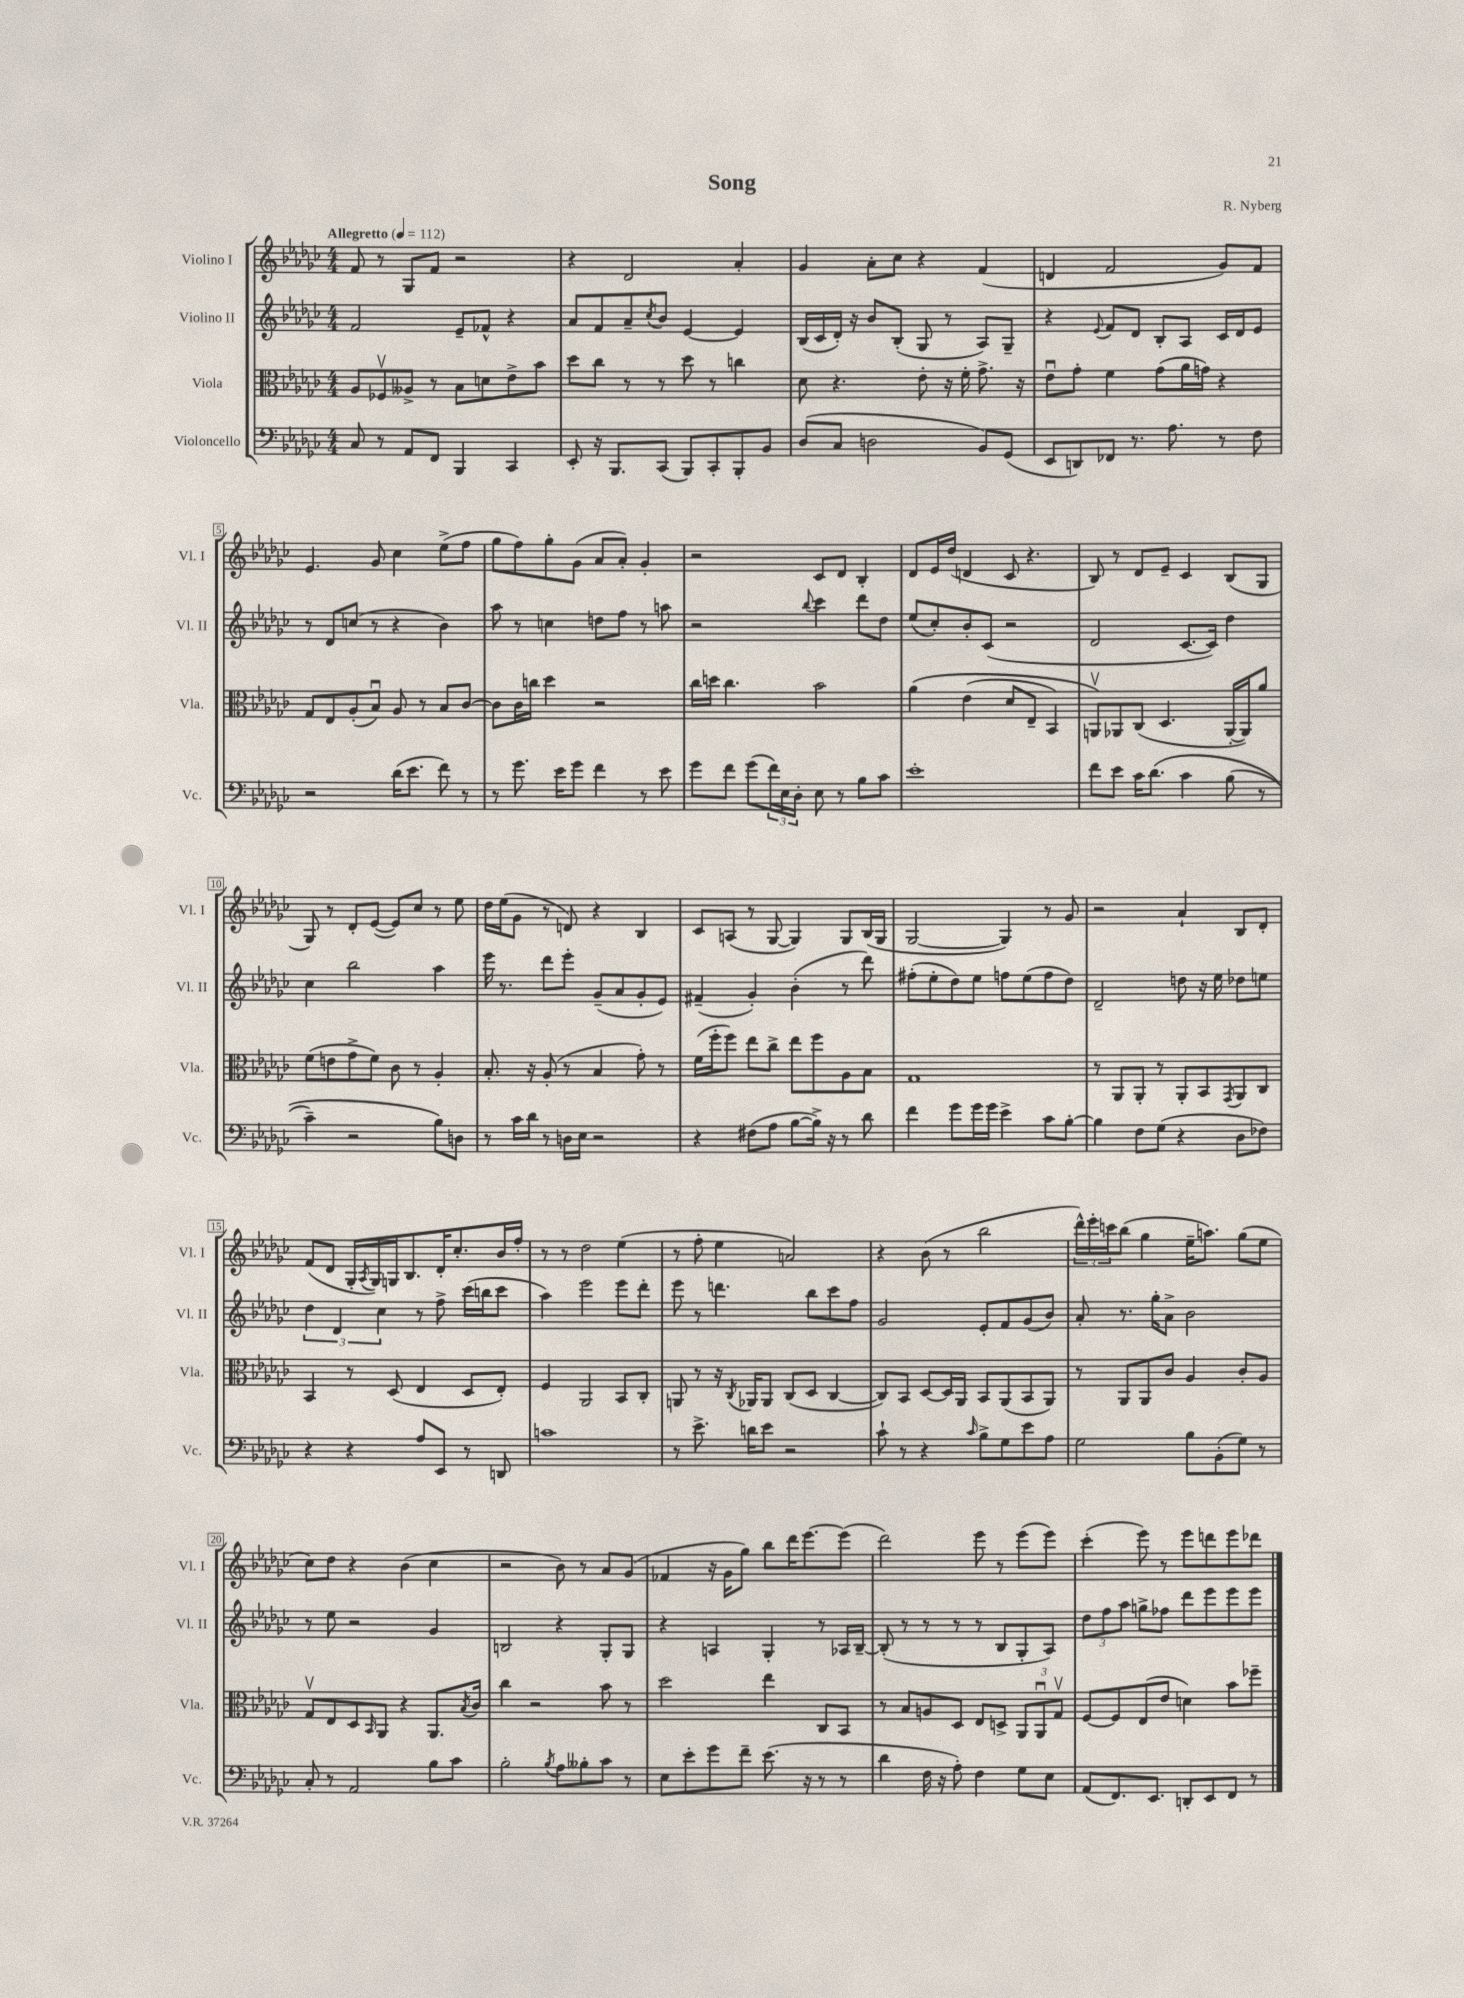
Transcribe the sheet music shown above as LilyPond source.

\header { title = "Song" composer = "R. Nyberg" }
<<
\new StaffGroup <<
\new Staff = "s0" \with { instrumentName = "Violino I" shortInstrumentName = "Vl. I" } {
    \clef treble \key ges \major \numericTimeSignature \time 4/4 \tempo "Allegretto" 4 = 112
    f'8 r8 ges8 f'8 r2 |
    r4 des'2 aes'4-. |
    ges'4 aes'8-. ces''8 r4 f'4( |
    d'4 f'2 ges'8) f'8 |
    ees'4. ges'8 ces''4 ees''8->( f''8 |
    ges''8 f''8) ges''8-. ges'8( aes'8 aes'8-.) ges'4-. |
    r2 ces'8 des'8 bes4-. |
    des'8 ees'16 des''16( d'4 ces'8 r4. |
    bes8) r8 des'8 ees'8-- ces'4 bes8( ges8 |
    ges8) r8 des'8-. ees'8~( ees'8) ces''8 r8 ees''8 |
    des''16 ees''16( ges'8 r8 d'8) r4 bes4 |
    ces'8 a8( r8 ges8~ ges4) ges8 bes16( ges16 |
    ges2~ ges4) r8 ges'8 |
    r2 aes'4-! bes8 des'8-. |
    f'8( des'8 ges16-. \acciaccatura { aes8 } ges16) g16 bes8. des'16-. ces''8.-. bes'16 f''16-. |
    r8 r8 des''2 ees''4( |
    r8 f''8-. ees''4 a'2) |
    r4 bes'8( r8 bes''2 |
    \tuplet 3/2 { des'''16-^) ees'''16-. c'''16 } bes''8( ges''4 ees''16-- a''8.) ges''8( ees''8 |
    ces''8) des''8 r4 bes'4( ces''4 |
    r2 bes'8) r8 aes'8 ges'8( |
    fes'4 r16 ges'16 ges''8) bes''8 des'''16 ees'''8.~ ees'''8( |
    des'''2) ees'''8 r8 ees'''8( ees'''8) |
    ces'''4-.( ees'''8) r8 ees'''8 d'''8 ees'''8 des'''8 \bar "|." |
}
\new Staff = "s1" \with { instrumentName = "Violino II" shortInstrumentName = "Vl. II" } {
    \clef treble \key ges \major \numericTimeSignature \time 4/4
    f'2 ees'8-- fes'8-^ r4 |
    aes'8 f'8 aes'8-- \acciaccatura { ces''8 } bes'8 ees'4~ ees'4 |
    bes16( ces'16 des'16-.) r16 bes'8 bes8-.( ges8 r8 aes8) ges8-- |
    r4 \appoggiatura { ees'8 } f'8 des'8 bes8-. aes8 ces'16 des'16 ees'8 |
    r8 des'8 c''8( r8 r4 bes'4) |
    aes''8 r8 c''4 d''8 f''8 r8 a''8 |
    r2 \appoggiatura { bes''8 } ces'''4 des'''8 des''8 |
    ees''8( ces''8-.) bes'8-. ces'8( r2 |
    des'2 ces'8.~ ces'16) des''4 |
    ces''4 bes''2 aes''4 |
    ees'''16 r8. des'''8 ees'''8-. ges'8--( aes'8 ges'8-. ees'8) |
    fis'4--( ges'4-.) bes'4-.( r8 des'''8) |
    fis''8-.( ees''8-. des''8) ees''8 f''8 ees''8( f''8 des''8) |
    des'2-- d''8 r16 ees''16 des''8 e''8 |
    \tuplet 3/2 { des''4 des'4 ces''4 } r8 f''8-> ces'''16( b''16 ces'''8 |
    aes''4) ees'''2 ees'''8 des'''8-. |
    ees'''8 r8 d'''4. bes''8 ces'''8 f''8 |
    ges'2 ees'8-. f'8 ges'8( bes'8) |
    aes'8-. r8. ges''16-. aes'8-> bes'2 |
    r8 ees''8 r2 ges'4 |
    b2 r4 ges8-. ges8 |
    r4 a4 ges4-. r8 aes16 bes16~-- |
    bes8-.( r8 r8 r8 r8 bes8 ges8-. aes8) |
    \tuplet 3/2 { des''8 f''8 aes''8 } g''8-> fes''8 des'''8 ees'''8 ees'''8 ees'''8 \bar "|." |
}
\new Staff = "s2" \with { instrumentName = "Viola" shortInstrumentName = "Vla." } {
    \clef alto \key ges \major \numericTimeSignature \time 4/4
    aes8 fes8\upbow aeses8-> r8 bes8 d'8 ees'8-> bes'8 |
    des''8 ces''8 r8 r8 des''8 r8 c''4 |
    des'8 r4. ees'8-. r16 f'16-. ges'8.-> r16 |
    ees'8\downbow ges'8-. f'4 ges'8( aes'16 g'16) r4 |
    ges8 ees8 aes8-.( bes8\downbow) aes8 r8 bes8 ces'8~ |
    ces'8 ces'16 c''16 des''4 r2 |
    ces''16 d''16 ces''4. bes'2 |
    aes'4\( ees'4( des'8 ees8-- bes,4) |
    a,8\upbow\) aes,8 ces8( des4. aes,16~-. aes,16) aes'8 |
    f'8( e'8 ges'8-> f'8) ces'8 r8 aes4-. |
    bes8.-. r16 aes8-.( r8 bes4 ges'8-.) r8 |
    f'16( f''16-. f''8) ees''8 ces''8-> ees''8 f''8 aes8 bes8 |
    ges1 |
    r8 aes,8 aes,8-. r8 aes,8-. bes,8 \acciaccatura { ges,8 } aes,8 ces8 |
    bes,4 r8 des8( ees4 des8 ees8-.) |
    f4 aes,2 bes,8 ces8-. |
    a,8 r8 r16 \acciaccatura { ces8 } aes,16 aes,8 ces8( des8 ces4~ |
    ces8) bes,8 des8~ des16 aes,16 bes,8 aes,8( bes,8 aes,8) |
    r8 aes,8 aes,8 ces'8 aes4 ces'8-. aes8 |
    ges8\upbow ees8 des8 \grace { bes,16 } aes,8 r4 aes,8. \acciaccatura { bes8 } ces'16 |
    ces''4 r2 bes'8 r8 |
    des''2 ees''4 ces8 bes,8 |
    r8 bes8 a8 des8 ees8 d8-> \tuplet 3/2 { aes,8 aes,8\downbow ges8\upbow } |
    f8~ f8 ees8( ees'8 d'4) bes'8 fes''8-- \bar "|." |
}
\new Staff = "s3" \with { instrumentName = "Violoncello" shortInstrumentName = "Vc." } {
    \clef bass \key ges \major \numericTimeSignature \time 4/4
    ces8 r8 aes,8 f,8 bes,,4 ces,4 |
    ees,8-. r16 bes,,8. ces,8( bes,,8) ces,8-. bes,,8-. bes,8 |
    des8( ces8 d2 bes,8) ges,8( |
    ees,8 d,8) fes,8 r8. aes8. r8 f8 |
    r2 des'16( ees'8. f'8) r8 |
    r8 ges'8. ees'16 ges'8 f'4 r8 ees'8 |
    ges'8 f'8 ges'8( \tuplet 3/2 { f'16) ees16 des16-. } ees8 r8 bes8 ces'8 |
    ees'1-. |
    f'8 ees'8 ces'16 des'8.\( ces'4 bes8( r8 |
    ces'4--) r2 bes8\) d8 |
    r8 ces'16 des'16 r8 d16 ees16 r2 |
    r4 fis8( aes8 bes8~ bes16->) r16 r8 des'8 |
    f'4 ges'8 ges'16 ges'16 ees'4-> ces'8 bes8~-. |
    bes4 f8 ges8( r4 des8 fes8) |
    r4 r4 aes8 ees,8 r8 d,8 |
    c'1 |
    r8 ees'8.-> d'16 ees'8 r2 |
    ces'8-! r8 r4 \grace { ces'16 } bes8-> ges8 ees'8 aes8 |
    ges2 bes8 bes,8-.( ges8) r8 |
    ces8-. r8 aes,2 bes8 ces'8 |
    bes2-. \acciaccatura { bes8 } aes8 beses8-. ces'8 r8 |
    ees8 ees'8-. ges'8 f'8-- ees'8.( r16 r8 r8 |
    des'4 f16 r16 aes8-.) f4 ges8 ees8 |
    aes,8( f,8.) ees,8. d,8-. ees,8 f,8 r8 \bar "|." |
}
>>
>>
\layout { \context { \Score \override BarNumber.stencil = #(make-stencil-boxer 0.1 0.3 ly:text-interface::print) } }
